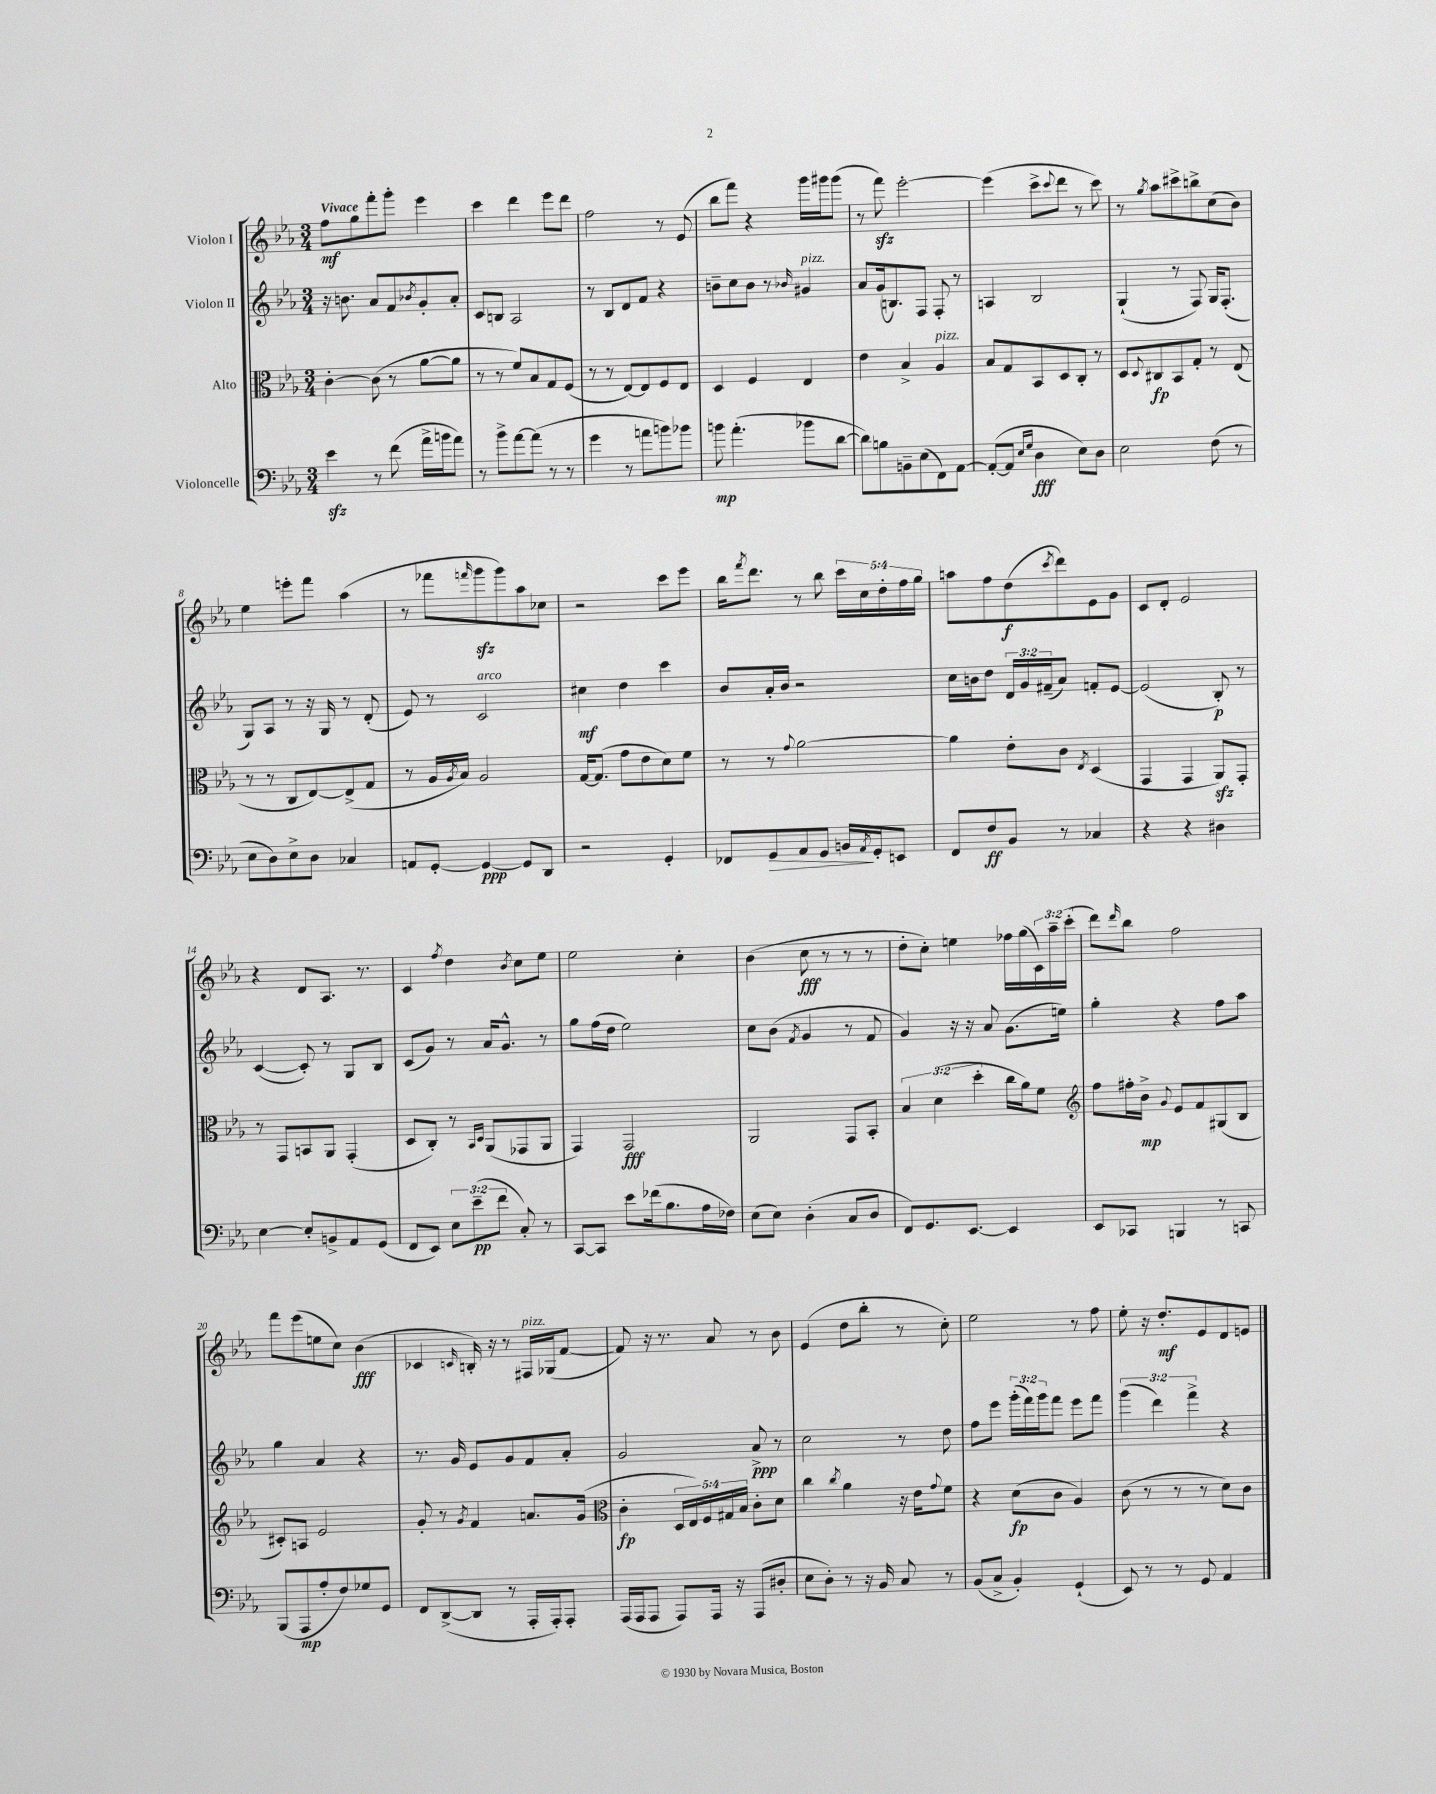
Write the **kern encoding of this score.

**kern	**kern	**kern	**kern
*staff4	*staff3	*staff2	*staff1
*clefF4	*clefC3	*clefG2	*clefG2
*k[b-e-a-]	*k[b-e-a-]	*k[b-e-a-]	*k[b-e-a-]
*M3/4	*M3/4	*M3/4	*M3/4
4e-	[4c'	16r	8ff
.	.	8.b	.
.	.	.	8gg
8r	(8c]	8a-	8fff'
(8f	8r	8f	8ggg'
.	.	8qb-	.
16a-^	[8a-	8g'	4eee-
16b	.	.	.
8a-)	8a-]	8a-'	.
=	=	=	=
8r	8r	8c	4ccc
8b-^	8r	8B	.
[8a-	8f)	2A-	4ddd
(8a-]	8B-	.	.
8r	8G	.	8eee-
8r	(8F	.	8ddd
=	=	=	=
4g	8r	8r	2ff
.	8r	8B-	.
8r	[8E-)	8d	.
8a	8E-]	8f	.
8b)	8F	4r	8r
8b-	8E-	.	(8e-
=	=	=	=
8b	4D	8b~	8bb-
(4.a-'	.	8cc	8fff)
.	4F	8b	4r
.	.	8r	.
.	.	16qqb-	.
8b-	4E-	4g#	16ggg
.	.	.	16ggg#
[8d	.	.	(8ggg#
=	=	=	=
8d])	4e-	8a-	8r
8B	.	(16g	8fff)
.	.	8.B)	.
8BB~	4B-^	.	[2eee-'
(8E-	.	8F	.
8FF)	4A-	8F'	.
[8AA-	.	8r	.
=	=	=	=
(8AA-'_	8B-	4A	(4eee-]
8AA-]	8G	.	.
16qqE-	.	.	.
16qqG	.	.	.
4D	8BB-	2B-	8ccc^
.	.	.	8qqccc
.	8D	.	8ddd
8E-)	8C'	.	8r
8D	8r	.	8ccc)
=	=	=	=
2E-	8D	(4G`	8r
.	8qqD	.	8qgg
.	8C#	.	8aa-
.	8BB-	8r	8ccc#^
.	8G'	8F)	8bb^
(8F	8r	16G	(8cc
.	.	(8.F'	.
8r	(8E-	.	8b-)
=	=	=	=
8E-	8r	8G)	4ee-
8D)	8r	8A-	.
8E-^	8C	8r	8eee'
8D	[8E-)	16r	8fff
.	.	16G	.
4C-	(8E-^]	8r	(4aa-
.	8G	(8d'	.
=	=	=	=
8AA	8r	8e-)	8r
[8GG'	16A-	8r	8fff-
.	8qA-	.	.
.	16B-)	.	.
.	.	.	16qqfff
4GG_	2A-	2c	8ggg
.	.	.	8ggg)
8GG]	.	.	8aa-
8DD	.	.	8cc-
=	=	=	=
2r	[16G	4cc#	2r
.	(8.G]	.	.
.	8g	4dd	.
.	8e-	.	.
4GG'	8d)	4ccc	8ccc
.	8f	.	8eee-
=	=	=	=
8FF-	8r	8b-	16bb-
.	.	.	8qfff
.	.	.	8.ddd
8GG	8r	16a-'	.
.	.	16b-	.
.	8qqg	.	.
8AA-	[2a-	2r	8r
8GG	.	.	8bb-
16BB	.	.	20ccc
.	.	.	20cc
8qAA-	.	.	.
16GG'	.	.	.
.	.	.	20dd'
8EE	.	.	.
.	.	.	20ff
.	.	.	20gg
=	=	=	=
8FF	4a-]	16cc	8aa
.	.	16b	.
8F	.	8dd	8ff
8BB-	8e-'	24d	(8dd
.	.	24g	.
.	.	(24f#~	.
.	.	.	8qccc
8r	8c	8a-)	8ddd)
.	8qE-	.	.
4C-	(4D	8f'	8e-
.	.	[8e-	8g
=	=	=	=
4r	4GG	(2e-]	8c
.	.	.	8d'
4r	4GG	.	2e-
4D#	8AA-)	8B-')	.
.	8GG'	8r	.
=	=	=	=
[4E-	8r	([4c	4r
.	8GG	.	.
8E-']	8BB	8c'])	8d
8BB^	8AA-	8r	8.A-
8AA-	(4GG'	8G	.
.	.	.	8.r
(8GG	.	8B-	.
=	=	=	=
8FF	8D	(8c	4c
8EE-)	8C')	8g)	.
.	.	.	8qff
12E-	8r	8r	4dd
(12e-~	.	.	.
.	16qqBB-	.	.
.	16qqD	.	.
.	(8AA-	16a-	.
12f	.	.	.
.	.	8.g^^	.
.	.	.	8qb-
8C')	8GG-	.	8cc
8r	8AA-	8r	8ee-
=	=	=	=
[8CC	4GG)	8gg	2ee-
8CC]	.	(16ff	.
.	.	16dd	.
8e-	2GG	2ee-)	.
(16f-	.	.	.
8.B-	.	.	.
.	.	.	4cc'
16A-	.	.	.
16F-)	.	.	.
=	=	=	=
(8E-	2AA-	8cc	(4b-
8E-)	.	(8b-	.
.	.	8qf	.
(4D'	.	4g	8cc
.	.	.	8r
8C	8GG	8r	8r
8D	8BB-'	8f	8r
=	=	=	=
8FF)	6B-	4g)	8dd'
8.GG	.	.	8cc')
.	(6d	.	.
.	.	16r	4ee
[8.EE-	.	16r	.
.	6dd'	.	.
.	.	8a-	.
4EE-]	16cc	(8.g	16ff-
.	16a-)	.	(16gg
.	8f	.	24c)
.	.	.	24aa-~
.	.	16ee)	.
.	.	.	(24ccc'
=	=	=	=
*	*clefG2	*	*
8EE-	8ff	4gg'	8ddd)
.	.	.	16qqddd
8CC-	16ff#'	.	8bb-
.	16b-^	.	.
.	8qqg	.	.
4BBB	8e-	4r	2ff
.	8f	.	.
8r	(8G#	8ff	.
8CC	8B-	8aa-	.
=	=	=	=
(8BBB-	8c#')	4gg	8fff
8AAA-	8A	.	(8eee-
8A-'	2e-	4a-	8ee
8F)	.	.	8cc)
8G-	.	4r	(4b-
8GG	.	.	.
=	=	=	=
8FF	8g'	8.r	4c-
([8DD^	8r	.	.
.	.	16g	.
.	8qg	.	16qqc
8DD]	4f	8e-	16B')
.	.	.	16r
8r	.	8g	8r
16AAA-'	8.a	8f	16F#
16AAA-')	.	.	(16G-
8AAA-'	.	8a-'	[8f
.	(16g	.	.
=	=	=	=
*	*clefC3	*	*
(16AAA-	4c'	2g	8f])
16AAA-	.	.	.
8AAA-	.	.	16r
.	.	.	8.r
8AAA-)	20D	.	.
.	20E-)	.	.
.	20F	.	.
16AAA-	.	.	8a-
.	20G#	.	.
16r	.	.	.
.	20B-	.	.
(8AAA-	8c'	8a-^	8r
8D#'	8d	8r	8b-
=	=	=	=
8E-	4cc	2cc	(4e-
8D')	.	.	.
.	8qcc	.	.
8r	4a-	.	8dd
16r	.	.	8bb-'
16BB-	.	.	.
8C	16r	8r	8r
.	16e-	.	.
.	8qqg	.	.
8r	8f	8dd	8cc')
=	=	=	=
(8BB-	4r	8ff	2ee-
8C^	.	8eee-	.
4BB-')	(8d	(24ggg'	.
.	.	24fff)	.
.	.	24ggg	.
.	8c	8fff	.
(4GG`	4A-)	8eee-	8r
.	.	8fff	8ff
=	=	=	=
8EE-)	(8c	(6ggg	8ee-'
8r	8r	.	16r
.	.	6ddd)	.
.	.	.	8.dd'
8r	8r	.	.
.	.	6fff^	.
8GG	8r	.	8e-
4AA-	8d)	4r	8d
.	8c	.	8e
==	==	==	==
*-	*-	*-	*-
